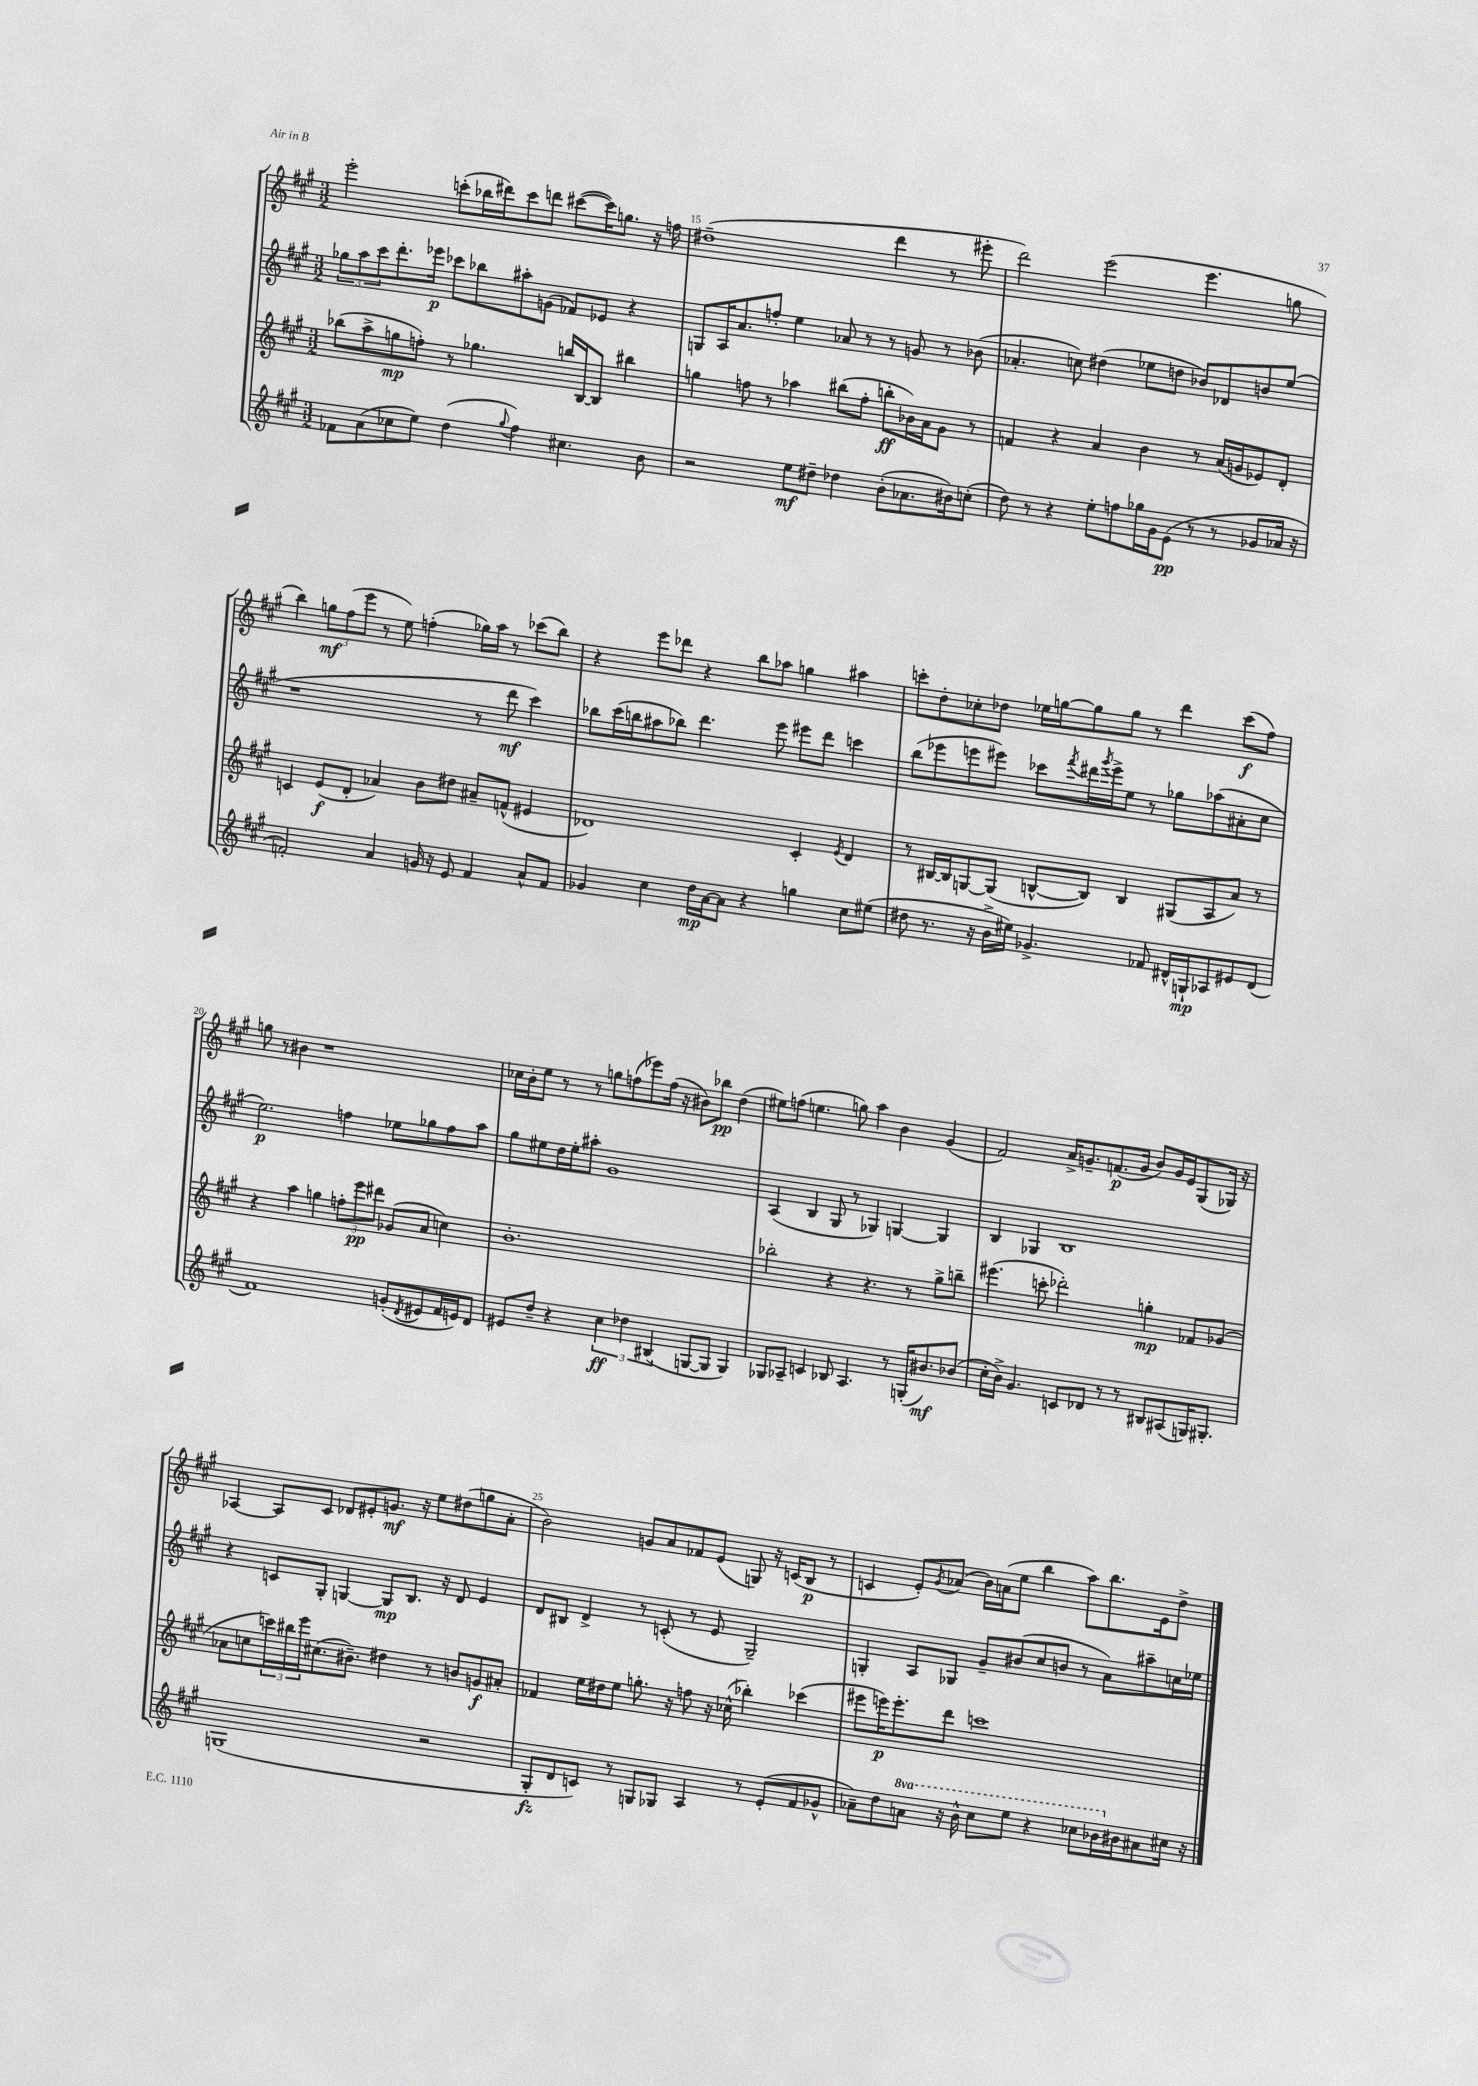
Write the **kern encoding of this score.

**kern	**kern	**kern	**kern
*staff4	*staff3	*staff2	*staff1
*clefG2	*clefG2	*clefG2	*clefG2
*k[f#c#g#]	*k[f#c#g#]	*k[f#c#g#]	*k[f#c#g#]
*M3/2	*M3/2	*M3/2	*M3/2
8f-\L	(8bb-\L	12gg-\L	2eee'\
.	.	12aa\	.
(8a\	8aa^\	.	.
.	.	12ccc#\	.
8cc-\	8gg\	8.ddd'\	.
8ee\J)	8ff'\J)	.	.
.	.	16eee-\Jk	.
(4dd\	8r	8ccc-\L	(8ccc'\L
.	4.gg-\	8bb-\	16bb-\L
.	.	.	16ddd#\J)
8qqgg#/	.	.	.
4ff#\)	.	8aa#'\	8ccc\
.	.	(8g\J	8ddd\J
4.cc#\	16bb/LL	8f-/L)	([8ccc#\L
.	[16B/J	.	.
.	8B/]J	8e-/J	16ccc#\]K)
.	.	.	8.gg\J
.	4bb#\	4r	.
8b\	.	.	16r
.	.	.	16ff\
=	=	=	=
2r	4gg\	8G/L	(1dd#~
.	.	16A/K	.
.	.	8.a/	.
.	8ff\	.	.
.	8r	8ff'/J	.
8ee\L	4aa-\	4ee\	.
8dd#~\J	.	.	.
4dd-\	(8bb#\L	8a-/	.
.	8ff'\J	8r	.
(8b'\L	8bb'\L	8r	4ddd\
8.a-\	16b-\L)	8g/	.
.	16a\J	.	.
.	8g#\J	8r	8r
16b#\k)	.	.	.
(8cc'\J	8r	(8b-\	8eee#'\
=	=	=	=
8dd\)	4f/	4.a-'/	2ddd\)
8r	.	.	.
4r	4r	.	.
.	.	8cc\)	.
8ee'\L	4a/	(4dd#\	(2eee\
8ff\	.	.	.
16gg-\L	4b\	8ee-\L	.
16g#\J	.	.	.
(8e\J	.	8dd\J	.
8r	8r	8b-/L)	4.eee\
8r	(16a/LL	8d-/	.
.	16g/J	.	.
8g-/L	8e-/)	8b/	.
16a-/Jk	8d'/J	(8ee-/J	8gg\
16r	.	.	.
=	=	=	=
2f'/)	4c/	1r	4bb\)
.	(8e/L	.	12gg\L
.	.	.	(12ff#\
.	8d'/J	.	.
.	.	.	12eee\J
4a/	4a-/)	.	8r
.	.	.	8ee\)
16g/	8b\L	.	(4ff'\
16r	.	.	.
8e/	8dd#\J	.	.
4f/	8a#~/L	8r	16gg-\LL)
.	.	.	16aa\JJ
.	(8f^^/J	8ddd\	8r
8a^^/L	4e#/	4ccc#\)	(8ccc-\L
8f/J	.	.	8bb\J)
=	=	=	=
4g-/	1d-)	8bb-\L	4r
.	.	(16ccc#\L	.
.	.	16bb\J	.
4cc#\	.	8aa#\	8eee\L
.	.	8bb-\J)	8ddd-\J
16dd\LL	.	4.ddd\	4r
[16a\J	.	.	.
8a\]J	.	.	.
4r	.	.	8bb\L
.	.	8eee\	8aa-\J
4gg\	4c#'/	8eee#\L	4gg\
.	.	8ddd\J	.
.	8qe/	.	.
8cc#\L	4d-/	4ccc\	4aa#\
(8ee#\J	.	.	.
=	=	=	=
8dd#\	8r	(8bb\L	8ccc'\L
8.r	[16B#/LL	8eee-\	8dd'\
.	16B#/]J	.	.
.	[8G/	8eee\	8cc-'\
16r	.	.	.
16b^\LL	(8G/]J	8eee#\J)	8dd-\J
16ee#\JJ)	.	.	.
4.g-^/	[8B^^/L	8ccc-\L	16ee-\LL
.	.	.	[16gg\J
.	.	8qfff#/	.
.	8B/]J)	16ddd#\L	8gg\]
.	.	8qggg#/	.
.	.	16eee#^\J	.
.	4B/	8ee\J	8gg\J
8f-/	.	8r	8r
16d#^^/LL	(8G#/L	8gg-\L	4ddd\
16G`/J	.	.	.
8A-/	8A/	(8aa-\	.
8e#/	8a/J)	8a#'\	(8ccc\L
(8d#/J	8r	8cc#\J	8ff#\J)
=	=	=	=
1f#)	4r	2.ee\)	8gg\
.	.	.	8r
.	4aa\	.	4b#\
.	4gg\	.	1r
.	12ff'\L	4ff\	.
.	12eee\	.	.
.	12ddd#\J	.	.
(8g'/L	(8g-/L	8ee-\L	.
8qd/	.	.	.
8e#/	8a/J	8gg-\	.
16f#/L	4cc\)	8ff\	.
16e/J)	.	.	.
8d/J	.	8aa\J	.
=	=	=	=
8e#/L	1.b'	8gg#\L	16cc-\LL
.	.	.	16b'\J
8dd~/J	.	8ee#\	8ee\J
4r	.	16dd\L	8r
.	.	16ee#'\J	.
.	.	8aa#'\J	8r
6cc#\	.	1g#	8gg\L
.	.	.	(8ff\
6dd-\	.	.	.
.	.	.	8eee-\)
(6B#/	.	.	.
.	.	.	(16ff\Jk
.	.	.	16r
[8G/L	.	.	8b#\L)
8G/]J	.	.	8bb-\J
4G/)	.	.	(4dd\
=	=	=	=
8G-/L	2bb-'\	(4A/	8ee#\L)
8A-~/J	.	.	(8ff\J
4c/	.	4B/	4.ee\
8B-/	4r	8G#/	.
4.A-/	.	8r	8gg\)
.	4.r	4G-/)	4aa\
8r	.	[4G/	4b\
(16G'/LK	8r	.	.
8.b#/)	.	.	.
.	8gg#^\L	4G/]	(4g#/
(8b-/J	8bb~\J	.	.
=	=	=	=
16cc#'\LL	(4.eee#\	4B/	2f#/)
16b^\JJ)	.	.	.
4.g#/	.	.	.
.	.	4G-/	.
.	8ccc'\	.	.
8c/L	2ddd-'\)	1B	16a^/LK
.	.	.	8.g~/
8d-/J	.	.	.
8r	.	.	(8.f/
8r	.	.	.
.	.	.	16g/Jk
8B#/L	4gg'\	.	8b/L)
(8A#/	.	.	16g/L
.	.	.	16e/J
16G/K)	8f-/L	.	(8G#/
8.G#'/J	.	.	.
.	(8g-/J	.	16G-/Jk)
.	.	.	16r
=	=	=	=
(1G	8a-\L	4r	[4A-/
.	8cc\	.	.
.	24ccc\L)	8c/L	8A-/]L
.	24bb#\	.	.
.	24eee\J	.	.
.	(8.cc#\	8G#'/J	8c#/J
.	.	[4G/	8d-/L
.	8.b#~\J)	.	.
.	.	.	8e#'/
.	4dd#\	8G/]L	8.g/J
.	.	8.B/J	.
.	.	.	16r
2r	8r	.	8ee\L
.	.	16r	.
.	8b/L	8d/	(8dd#\
.	8g/	4e/	8gg\
.	8a#'/J	.	8a'\J
=	=	=	=
8G#'/L	4f-/	8d/L	2b\)
8d/	.	8B#/J	.
8c/J)	16ee\LL	4d^/	.
.	16dd#\J	.	.
8r	8ee\J	.	.
8G/L	8.gg'\	8r	8g/L
8G-/J	.	(8c'/	8a/
.	16r	.	.
4A/	8ff\	8r	8f-/
.	16r	8e/	(8e/J
.	(16cc-^^\	.	.
8r	4bb-'\)	2G#~/)	8G/)
(8e'/L	.	.	16r
.	.	.	(16c/LK
8f#/	(4ccc-\	.	8B/J
8g-^^/J	.	.	8r
=	=	=	=
8a-~\L)	8eee#\L	4G'/	4c/
8dd\	16eee\K)	.	.
.	8.eee'\	.	.
8aa\J	.	8A/L	8e'/L)
.	.	.	8qg#/
16r	8ddd\J	8G-/J	(8a-/J
16bb^^\	.	.	.
8ccc#\L	1ccc	8g#~/L	16b\LL)
.	.	.	(16a\J
8eee\J	.	(8b#/	8ee\J
4r	.	8cc#/	4bb\
.	.	8b/J	.
8ccc-\L	.	8r	8aa\L)
16bb-\L	.	8a\L)	8.bb\
16b#\J	.	.	.
8a#\	.	8aa#~\	.
.	.	.	16e\k
16cc#\Jk	.	16cc\L	8dd^\J
16r	.	16ee-\JJ	.
==	==	==	==
*-	*-	*-	*-
